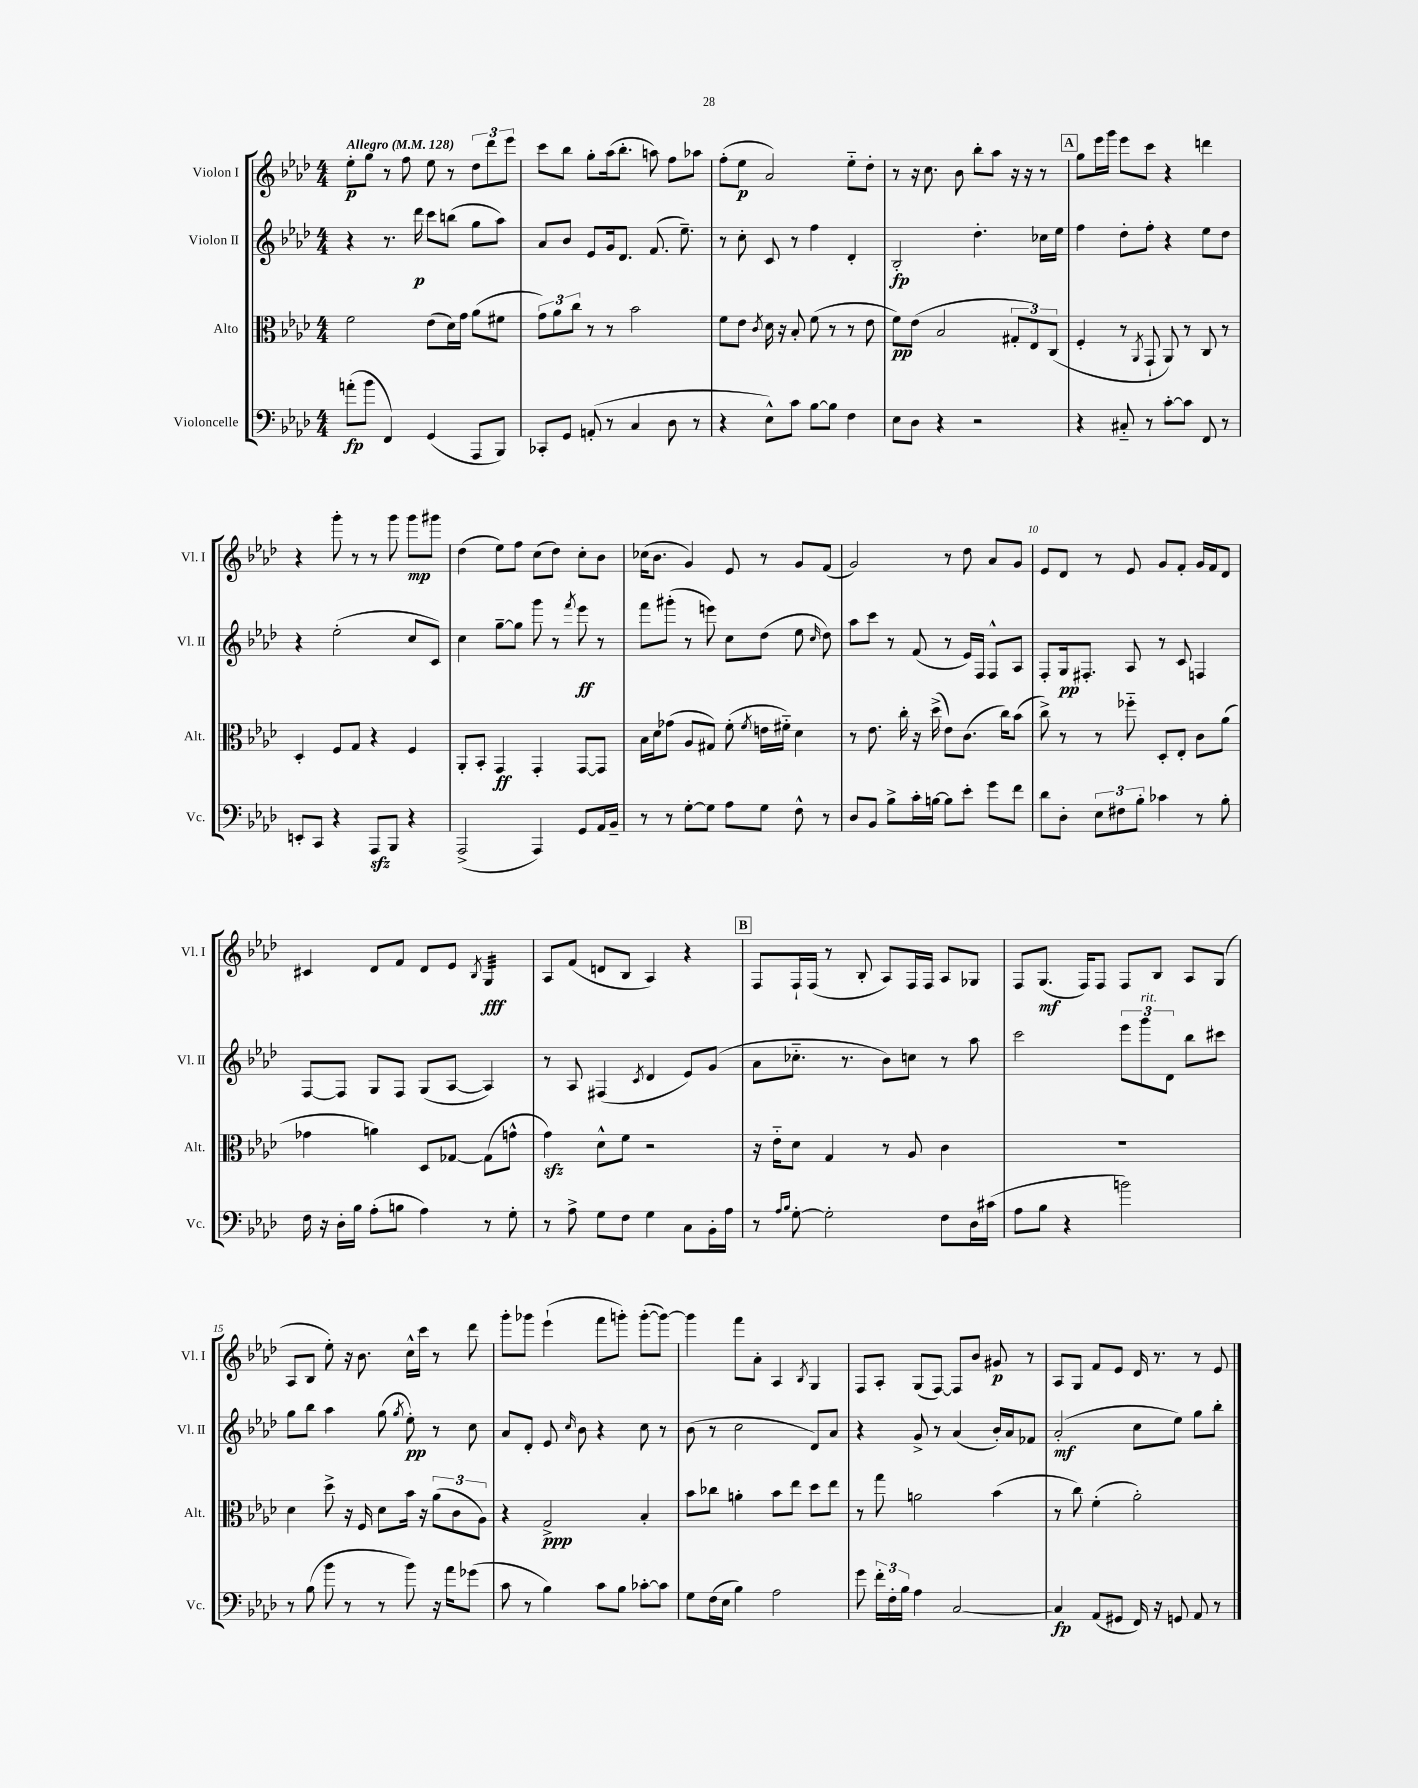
<<
\new StaffGroup <<
\new Staff = "s0" \with { instrumentName = "Violon I" shortInstrumentName = "Vl. I" } {
    \clef treble \key aes \major \numericTimeSignature \time 4/4 \tempo "Allegro" 4 = 128
    \autoBeamOff ees''8[-.\p g''8] r8 f''8 ees''8 r8 \tuplet 3/2 { des''8[ des'''8 ees'''8] } |
    c'''8[ bes''8] g''8[-. aes''16( bes''8.]-. a''8) f''8[ aes''8] |
    f''8[-.( ees''8]\p aes'2) ees''8[-_ des''8]-. |
    r8 r16 c''8. bes'8 bes''8[-. aes''8] r16 r16 r8 |
    \mark \markup { \box "A" } g''8[ ees'''16 g'''16] ees'''8[ c'''8] r4 d'''4 |
    r4 g'''8-. r8 r8 g'''8 g'''8[\mp gis'''8] |
    des''4( ees''8[) f''8] c''8[( des''8]) c''8[-. bes'8] |
    ces''16[( bes'8.] g'4) ees'8 r8 g'8[ f'8]( |
    g'2) r8 des''8 aes'8[ g'8] |
    ees'8[ des'8] r8 ees'8 g'8[ f'8]-. g'16[ f'16 des'8] |
    cis'4 des'8[ f'8] des'8[ ees'8] \acciaccatura { bes8 } g4:32\fff |
    aes8[ f'8]( d'8[ bes8] aes4) r4 |
    \mark \markup { \box "B" } f8[ f16-! f16]( r8 bes8-. aes8[) f16 f16] aes8[ ges8] |
    f8[ g8.]\mf( f16[) f8] f8[ bes8] aes8[ g8]( |
    aes8[ bes8] ees''8-.) r16 bes'8. c''16[-^ c'''16] r8 des'''8 |
    g'''8[-. ges'''8] ees'''4-!( f'''8[ g'''8]-.) g'''8[~-.( g'''8]~) |
    g'''4 f'''8[ aes'8]-. aes4 \acciaccatura { bes8 } g4 |
    f8[ aes8]-. g8[( f8]~) f8[ bes'8] gis'8\p r8 |
    aes8[ g8] f'8[ ees'8] des'16 r8. r8 ees'8 \bar "|." |
}
\new Staff = "s1" \with { instrumentName = "Violon II" shortInstrumentName = "Vl. II" } {
    \clef treble \key aes \major \numericTimeSignature \time 4/4
    \autoBeamOff r4 r8. des'''16\p c'''8[ b''8]( g''8[ aes''8]) |
    aes'8[ bes'8] ees'8[ g'16 des'8.] f'8.( ees''8.--) |
    r8 c''8-. c'8 r8 f''4 des'4-. |
    bes2-.\fp des''4.-. ces''16[ ees''16] |
    \mark \markup { \box "A" } f''4 des''8[-. f''8]-. r4 ees''8[ des''8] |
    r4 ees''2-.( c''8[ c'8]) |
    c''4 g''8[~-- g''8] g'''8 r8 \acciaccatura { f'''8 } ees'''8\ff r8 |
    f'''8[ gis'''8]-.( r8 e'''8) c''8[ des''8]( ees''8 \grace { c''16 } des''8) |
    aes''8[ c'''8] r8 f'8( r8 ees'16[) f16] f8[-^ aes8] |
    f8[-. g16\pp fis8.]-. aes8 r8 c'8 f4 |
    f8[~ f8] g8[ f8] g8[( aes8]~ aes4) |
    r8 aes8 fis4( \acciaccatura { c'8 } des'4 ees'8[) g'8]( |
    \mark \markup { \box "B" } aes'8[ ces''8.]-_ r8. bes'8[) c''8] r8 aes''8 |
    c'''2 \tuplet 3/2 { ees'''8[ g'''8^\markup { \italic "rit." } des'8] } bes''8[ cis'''8] |
    g''8[ bes''8] aes''4 g''8( \acciaccatura { g''8 } ees''8-.\pp) r8 c''8 |
    aes'8[ des'8]-. ees'8 \grace { c''16 } bes'8 r4 c''8 r8 |
    bes'8( r8 c''2 des'8[) aes'8] |
    r4 g'8-> r8 aes'4( bes'16[-.) aes'16 fes'8] |
    aes'2-.\mf( c''8[ ees''8]) g''8[ bes''8]-. \bar "|." |
}
\new Staff = "s2" \with { instrumentName = "Alto" shortInstrumentName = "Alt." } {
    \clef alto \key aes \major \numericTimeSignature \time 4/4
    \autoBeamOff f'2 ees'8[( des'16) g'16] aes'8[( fis'8] |
    \tuplet 3/2 { g'8[) aes'8 c''8] } r8 r8 bes'2 |
    f'8[ ees'8] \acciaccatura { c'8 } des'16 r16 bes8-. f'8( r8 r8 ees'8 |
    f'8[\pp) ees'8]( bes2 \tuplet 3/2 { gis8[-. ees8) c8]( } |
    \mark \markup { \box "A" } f4-. r8 \acciaccatura { aes,8 } g,8-! aes,8) r8 c8 r8 |
    des4-. f8[ g8] r4 f4 |
    aes,8[-. bes,8]-. g,4\ff g,4-. g,8[~ g,8] |
    bes16[ des'16 ges'8]( aes8[ gis8]) f'8-.( \acciaccatura { f'8 } e'16[ fis'16]-_) des'4 |
    r8 ees'8. c''16-. r16 des''16->( ees'8[) c'8.]( c''16[) bes'8]( |
    c''8->) r8 r8 fes''8-_ des8[-. ees8]-. c'8[ aes'8]( |
    ges'4 a'4) des8[ ges8]~ ges8[( g'8]-^ |
    g'4\sfz) des'8[-^ f'8] r2 |
    \mark \markup { \box "B" } r16 ees'16[-_ des'8] g4 r8 aes8 c'4 |
    R1 |
    des'4 des''8-> r16 f16 des'8[ bes'16] r16 \tuplet 3/2 { aes'8[( c'8 aes8]) } |
    r4 g2->\ppp bes4-. |
    bes'8[ ces''8] a'4-. bes'8[ ees''8] des''8[ ees''8] |
    r8 g''8 a'2 bes'4( |
    r8 c''8) f'4-.( aes'2-.) \bar "|." |
}
\new Staff = "s3" \with { instrumentName = "Violoncelle" shortInstrumentName = "Vc." } {
    \clef bass \key aes \major \numericTimeSignature \time 4/4
    \autoBeamOff a'8[-.\fp( bes'8] f,4) g,4( aes,,8[ bes,,8]) |
    ces,8[-. g,8] a,8-.( r8 c4 des8 r8 |
    r4 ees8[-^) c'8] bes8[~ bes8] f4 |
    ees8[ des8] r4 r2 |
    \mark \markup { \box "A" } r4 cis8-_ r8 c'8[~-. c'8] f,8 r8 |
    e,8[-. c,8] r4 aes,,8[\sfz bes,,8] r4 |
    aes,,2->( aes,,4) g,8[ aes,16 bes,16]-- |
    r8 r8 g8[~-. g8] aes8[ g8] f8-^ r8 |
    des8[ bes,8] bes8[-> c'16-. b16]~ b8[ ees'8]-. g'8[ f'8] |
    des'8[ des8]-. \tuplet 3/2 { ees8[ fis8 bes8]-. } ces'4 r8 bes8-. |
    f16 r16 des16[-. bes16] aes8[-.( b8] aes4) r8 g8-. |
    r8 aes8-> g8[ f8] g4 c8[ bes,16-. aes16] |
    \mark \markup { \box "B" } r8 \grace { aes16[ bes16] } g8~-. g2-. f8[ des16 cis'16]( |
    aes8[ bes8] r4 b'2) |
    r8 bes8( bes'8 r8 r8 bes'8) r16 aes'16[ ges'8]( |
    c'8 r8 bes4) c'8[ bes8] ces'8[~-. ces'8] |
    g8[ f16( ees16] bes4) aes2 |
    g'8 \tuplet 3/2 { f'16[-. f16-. bes16] } aes4 c2~ |
    c4\fp aes,8[( gis,8] f,16) r16 g,8 aes,8 r8 \bar "|." |
}
>>
>>
\layout { \context { \Score \override BarNumber.break-visibility = ##(#f #t #t) barNumberVisibility = #(every-nth-bar-number-visible 5) } }
